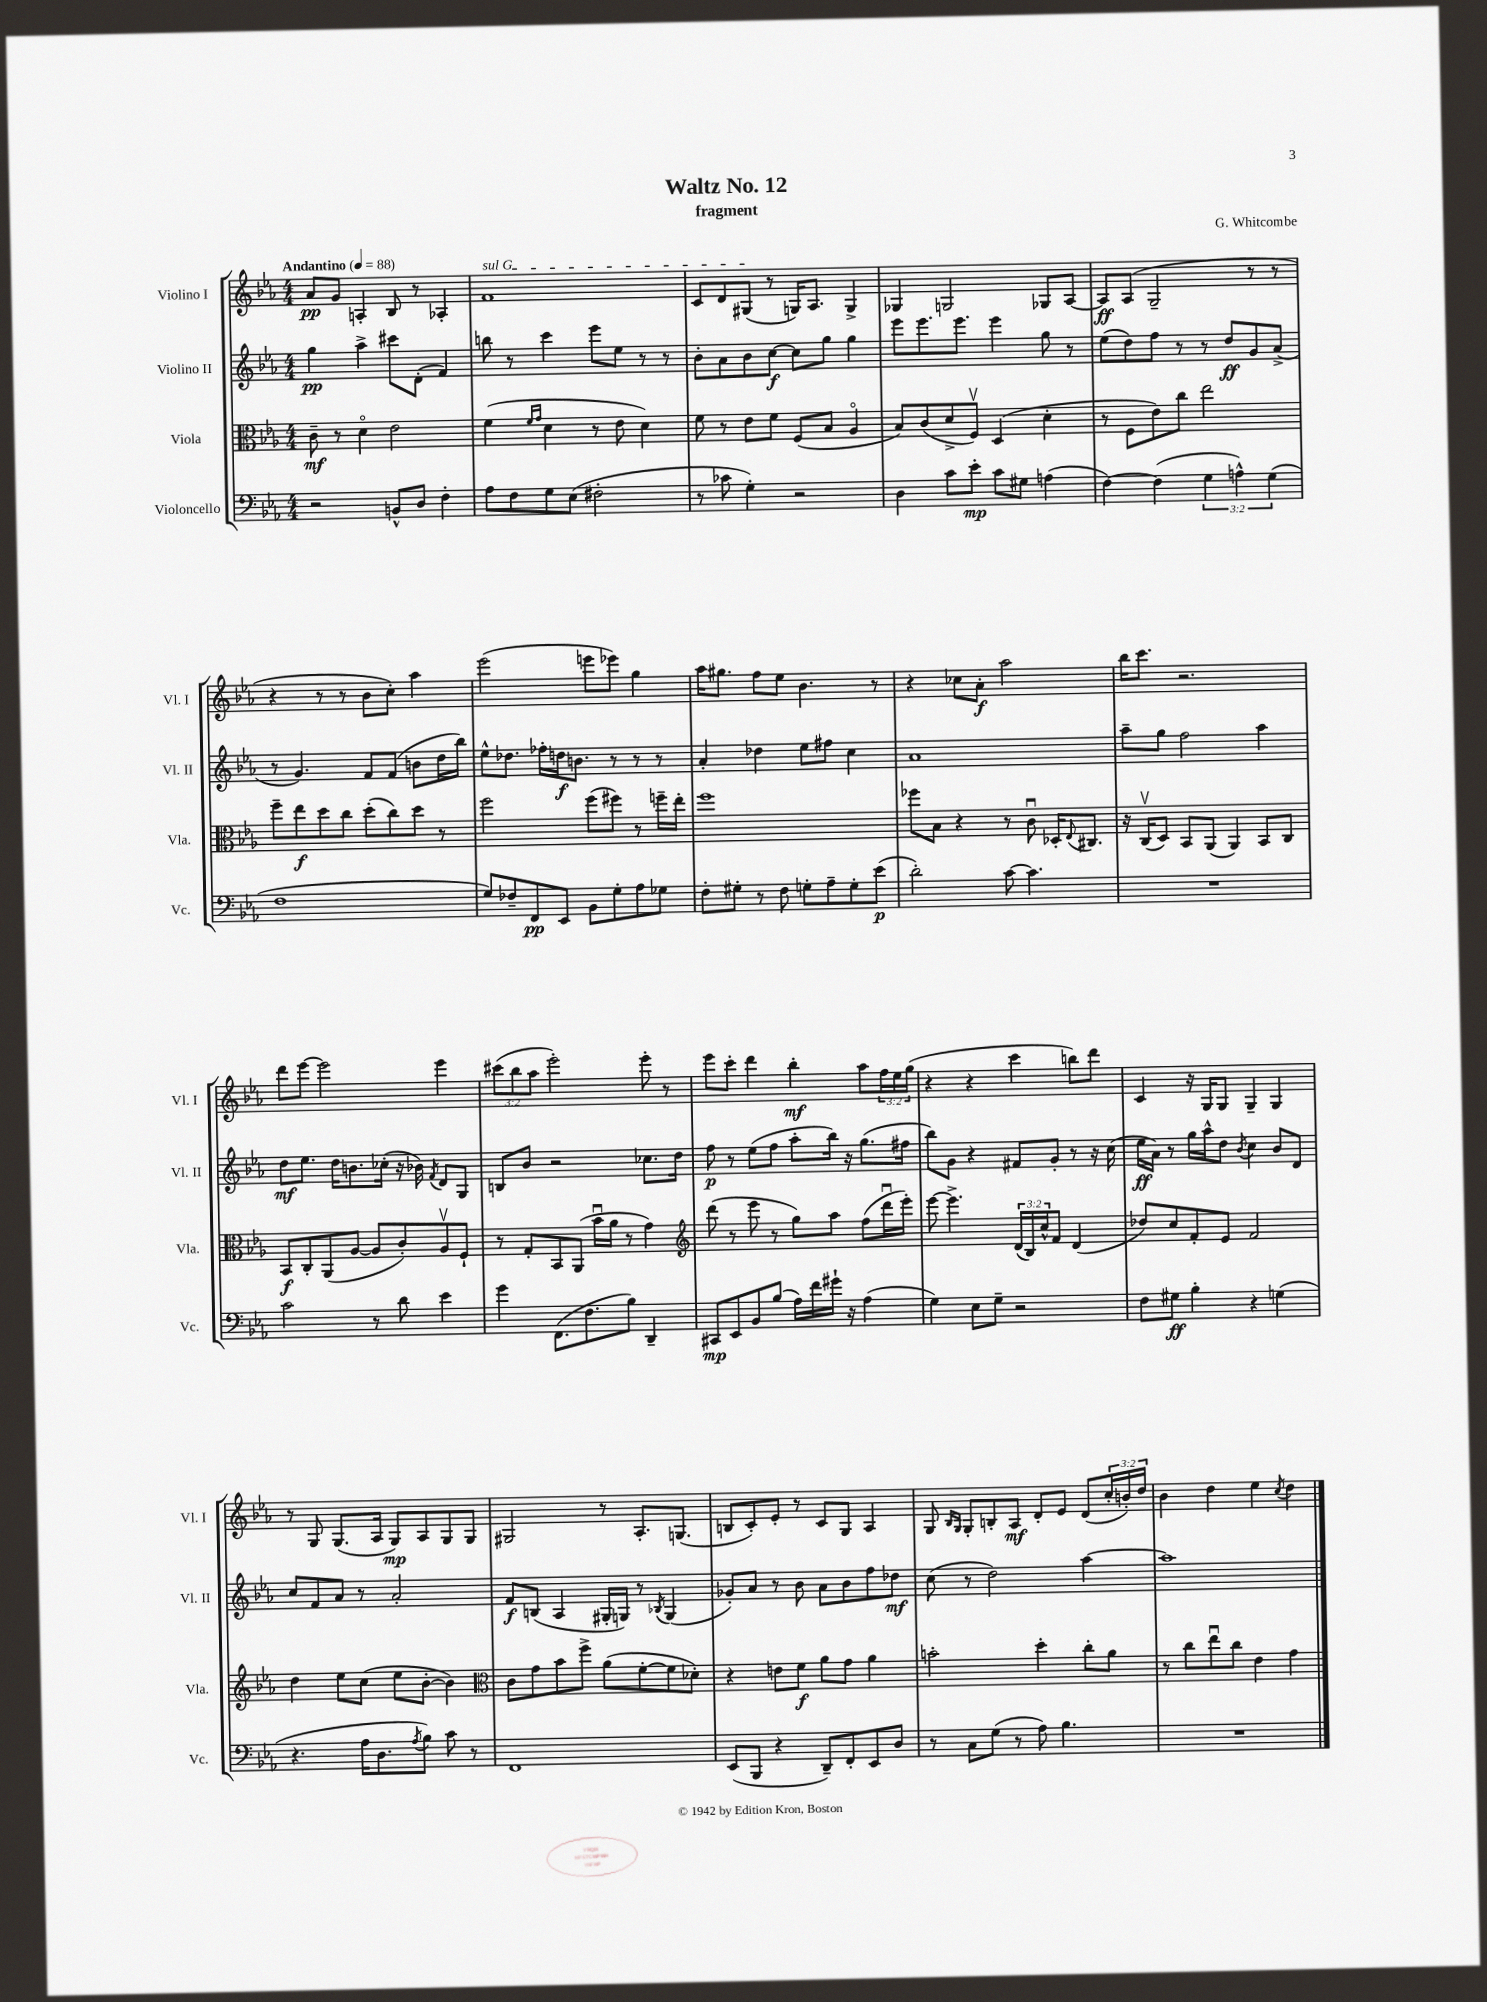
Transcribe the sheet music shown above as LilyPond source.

\header { title = "Waltz No. 12" composer = "G. Whitcombe" subtitle = "fragment" }
<<
\new StaffGroup <<
\new Staff = "s0" \with { instrumentName = "Violino I" shortInstrumentName = "Vl. I" } {
    \clef treble \key ees \major \numericTimeSignature \time 4/4 \override Staff.TupletNumber.text = #tuplet-number::calc-fraction-text \tempo "Andantino" 4 = 88
    aes'8\pp g'8 a4-. bes8 r8 aes4-. |
    \once \override TextSpanner.bound-details.left.text = \markup { \italic "sul G" } f'1\startTextSpan |
    c'8 d'8 gis8\stopTextSpan( r8 g16) aes8. g4-> |
    ges4 g2 ges8 aes8~ |
    aes8\ff aes8( g2-- r8 r8 |
    r4 r8 r8 bes'8 c''8-.) aes''4 |
    ees'''2( e'''8 ees'''8) g''4 |
    aes''16 gis''8. f''8 ees''8 bes'4. r8 |
    r4 ces''8 aes'8-.\f aes''2 |
    bes''16 c'''8. r2. |
    d'''8 ees'''8~ ees'''2 ees'''4 |
    \tuplet 3/2 { cis'''8( bes''8 aes''8 } ees'''2-.) ees'''8-. r8 |
    ees'''8 c'''8-. d'''4 bes''4-.\mf aes''8 \tuplet 3/2 { f''16 ees''16 g''16( } |
    r4 r4 c'''4 b''8) d'''8 |
    c'4 r16 g16 g8 g4-- g4 |
    r8 g8 g8.( aes16 g8\mp) aes8 g8 g8 |
    gis2 r8 aes8.-. g8.( |
    b8 c'8-.) ees'8-. r8 c'8 g8 aes4 |
    g8 \grace { bes16 g16 } g8-. b8-. aes8\mf d'8-. ees'8 d'8( \tuplet 3/2 { c''16-. b'16-.) d''16 } |
    bes'4 d''4 ees''4 \acciaccatura { c''8 } d''4 \bar "|." |
}
\new Staff = "s1" \with { instrumentName = "Violino II" shortInstrumentName = "Vl. II" } {
    \clef treble \key ees \major \numericTimeSignature \time 4/4
    g''4\pp aes''4-> cis'''8 d'8-.( f'4) |
    b''8 r8 c'''4 ees'''8 ees''8 r8 r8 |
    bes'8-. aes'8 bes'8 c''8~\f c''8 g''8 g''4 |
    ees'''8 ees'''8. ees'''8. ees'''4 g''8 r8 |
    ees''8( d''8) f''8 r8 r8 d''8\ff g'8 aes'8->( |
    r8 g'4.) f'8 f'8( b'8 d''16 bes''16) |
    ees''8-^ des''8. fes''16-. d''16\f b'8. r8 r8 r8 |
    aes'4-. des''4 ees''8 fis''8 c''4 |
    aes'1 |
    aes''8-- g''8 f''2 aes''4 |
    d''8\mf ees''8. d''16 b'8. ces''16-.( r16 bes'16) \acciaccatura { f'8 } d'8 g8 |
    b8 bes'8 r2 ces''8. d''16 |
    f''8\p r8 ees''8( f''8 aes''8-. bes''16) r16 g''8.( fis''16 |
    bes''8) g'8 r4 fis'8 g'8-. r8 r16 c''16( |
    ees''16\ff aes'16) r8 g''16 aes''16-^ d''8 \acciaccatura { bes'8 } c''4 bes'8 d'8 |
    c''8 f'8 aes'8 r8 aes'2-. |
    f'8\f b8( aes4 gis16-. g16) r8 \acciaccatura { bes8 } g4( |
    ges'8-.) aes'8 r8 bes'8 aes'8 bes'8 f''8 des''8\mf |
    c''8( r8 d''2) aes''4~ |
    aes''1 \bar "|." |
}
\new Staff = "s2" \with { instrumentName = "Viola" shortInstrumentName = "Vla." } {
    \clef alto \key ees \major \numericTimeSignature \time 4/4 \override Staff.TupletNumber.text = #tuplet-number::calc-fraction-text
    c'8--\mf r8 d'4\flageolet ees'2 |
    f'4( \grace { f'16 g'16 } d'4 r8 ees'8 d'4) |
    f'8 r8 ees'8 f'8 f8( bes8 aes4\flageolet |
    bes8) c'8( d'8-> f8\upbow) d4( d'4-. |
    r8 f8 ees'8) c''8 ees''2 |
    f''8-- ees''8\f d''8 c''8 d''8-.( c''8) d''8 r8 |
    f''2 f''8( fis''8) r8 f''16-- ees''16-. |
    f''1 |
    fes''8 bes8 r4 r8 c'8\downbow des16-. \appoggiatura { ees8 } cis8. |
    r16 c16\upbow( d8) bes,8 aes,8( aes,4) bes,8 c8 |
    bes,8\f c8-. aes,8( aes8~ aes8 c'8-.) aes8\upbow f8-! |
    r8 g8-. bes,8 aes,8( bes'16\downbow aes'16 r8 g'4) |
    \clef treble d'''8( r8 ees'''8 r8 g''8) aes''8 f''8( d'''16\downbow ees'''16-.) |
    ees'''8~ ees'''4.-> \tuplet 3/2 { d'16( bes16) c''16-^ } f'8 d'4( |
    des''8) c''8 f'8-. ees'8 f'2 |
    d''4 ees''8 c''8( ees''8 bes'8~-. bes'4) |
    \clef alto c'8 g'8 bes'8 f''8-> aes'8( f'8~-. f'8 des'8-.) |
    r4 e'8 f'8\f aes'8 g'8 aes'4 |
    b'2-. d''4-. c''8-. aes'8 |
    r8 c''8 ees''8\downbow c''8 ees'4 g'4 \bar "|." |
}
\new Staff = "s3" \with { instrumentName = "Violoncello" shortInstrumentName = "Vc." } {
    \clef bass \key ees \major \numericTimeSignature \time 4/4 \override Staff.TupletNumber.text = #tuplet-number::calc-fraction-text
    r2 b,8-^ d8 f4-. |
    aes8 f8 g8 ees8( fis2-. |
    r8 ces'8 g4-.) r2 |
    d4 c'8 ees'8-.\mp c'8 gis8 a4( |
    f4~) f4( \tuplet 3/2 { g4 a4-^) g4( } |
    f1 |
    g8) fes8-- f,8\pp ees,8 bes,8 g8-. aes8 ges8 |
    f8-. gis8-. r8 f8 g8-. aes8-- g8-. ees'8\p( |
    d'2-.) c'8~ c'4. |
    R1 |
    c'2 r8 d'8 ees'4 |
    g'4 f,8.( f8. bes8) d,4-- |
    cis,8\mp ees,8 bes,8 bes8( aes16) f'16 gis'16-! r16 aes4( |
    g4) ees8 g8-- r2 |
    f8 gis8\ff bes4-. r4 g4( |
    r4. aes16 d8. \acciaccatura { aes8 } bes8) c'8 r8 |
    f,1 |
    ees,8( bes,,8 r4 d,8--) f,8-. ees,8 d8 |
    r8 c8 g8( r8 aes8) bes4. |
    R1 \bar "|." |
}
>>
>>
\layout { \context { \Score \remove "Bar_number_engraver" } }
